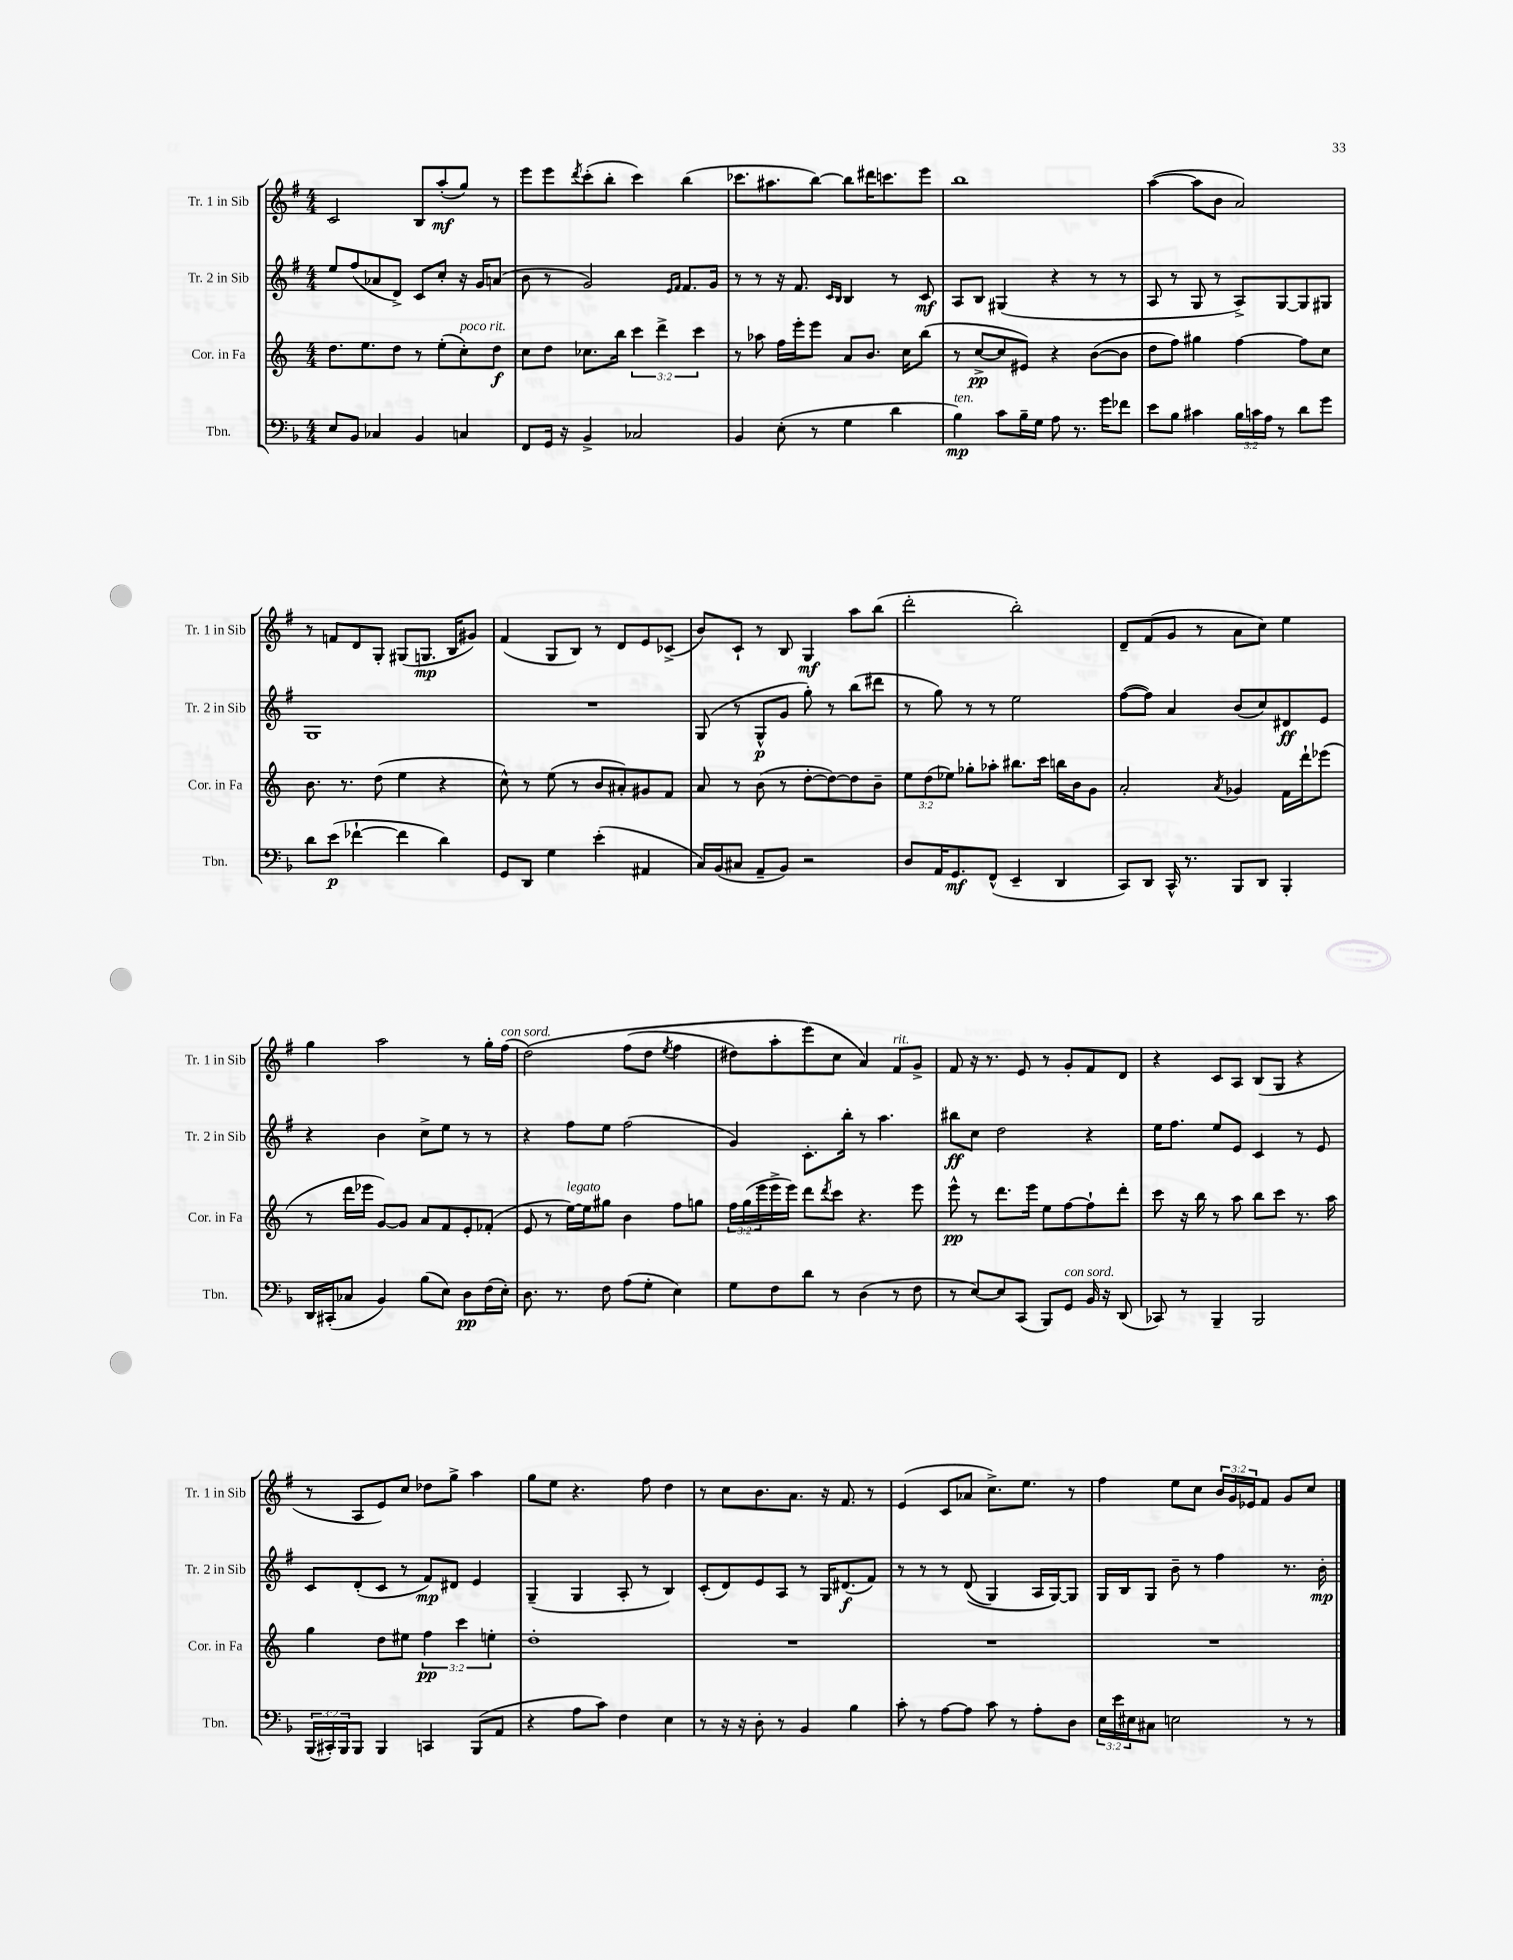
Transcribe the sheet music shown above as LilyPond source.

<<
\new StaffGroup <<
\new Staff = "s0" \with { instrumentName = "Tr. 1 in Sib" shortInstrumentName = "Tr. 1 in Sib" } {
    \clef treble \key g \major \numericTimeSignature \time 4/4 \override Staff.TupletNumber.text = #tuplet-number::calc-fraction-text
    c'2 b8 a''8-.\mf( g''8) r8 |
    e'''8 e'''8 \acciaccatura { d'''8 } c'''8-.( b''8-. c'''4) b''4( |
    ces'''8. ais''8. b''8~) b''8 dis'''16 c'''8. e'''8 |
    b''1 |
    a''4~( a''8 b'8 a'2) |
    r8 f'8 d'8 g8-. gis8( g8.\mp b16 gis'8) |
    fis'4( g8 b8) r8 d'8 e'8 ces'8->( |
    b'8) c'8-! r8 b8 g4\mf a''8 b''8( |
    d'''2-. b''2-.) |
    d'8-- fis'8( g'8 r8 a'8 c''8) e''4 |
    g''4 a''2 r8 g''16-. fis''16^\markup { \italic "con sord." }( |
    d''2)\( fis''8( d''8 \acciaccatura { e''8 } fis''4 |
    dis''8) a''8-. e'''8(\) c''8 a'4) fis'8^\markup { \italic "rit." } g'8-> |
    fis'8 r16 r8. e'8 r8 g'8-. fis'8 d'8 |
    r4 c'8 a8 b8( g8 r4 |
    r8 a8 e'8) c''8 des''8 g''8-> a''4 |
    g''8 e''8 r4. fis''8 d''4 |
    r8 c''8 b'8. a'8. r16 fis'8. r8 |
    e'4( c'8 aes'8 c''8.->) e''8. r8 |
    fis''4 e''8 c''8 \tuplet 3/2 { b'16 g'16 ees'16 } fis'8 g'8 c''8 \bar "|." |
}
\new Staff = "s1" \with { instrumentName = "Tr. 2 in Sib" shortInstrumentName = "Tr. 2 in Sib" } {
    \clef treble \key g \major \numericTimeSignature \time 4/4
    e''8 fis''8( aes'8 d'8->) c'8 c''8-. r16 g'16 a'8( |
    b'8 r8 g'2) \grace { e'16 fis'16 } fis'8. g'16 |
    r8 r8 r16 fis'8. \grace { c'16 b16 } b4 r8 c'8\mf |
    a8 b8 gis4( r4 r8 r8 |
    a8 r8 g8 r8 a8->) g8~ g8 gis8 |
    g1 |
    R1 |
    g8( r8 g8-^\p g'8 g''8-.) r8 b''8( dis'''8 |
    r8 g''8) r8 r8 e''2 |
    fis''8~( fis''8) a'4 b'8( c''8) dis'8\ff e'8 |
    r4 b'4 c''8-> e''8 r8 r8 |
    r4 fis''8 e''8 fis''2( |
    g'4) c'8.-. b''16-. r8 a''4. |
    bis''8\ff c''8 d''2 r4 |
    e''16 fis''8. e''8 e'8 c'4 r8 e'8 |
    c'8 d'8-.( c'8 r8 fis'8\mp) dis'8 e'4 |
    g4--( g4 a8-. r8 b4) |
    c'8-.( d'8) e'8 a8 r8 g16 dis'8.\f( fis'8) |
    r8 r8 r8 d'8(\( g4) a16 g16~\) g8 |
    g16 b16 g8 b'8-- r8 fis''4 r8. b'16-.\mp \bar "|." |
}
\new Staff = "s2" \with { instrumentName = "Cor. in Fa" shortInstrumentName = "Cor. in Fa" } {
    \clef treble \key c \major \numericTimeSignature \time 4/4 \override Staff.TupletNumber.text = #tuplet-number::calc-fraction-text
    d''8. e''8. d''8 r8 e''8-.( c''8-.^\markup { \italic "poco rit." }) d''8\f |
    c''8 d''8 ces''8. b''16 \tuplet 3/2 { c'''4 d'''4-> c'''4 } |
    r8 aes''8 f''16 e'''16-. e'''8 a'8 b'8. c''16 b''8( |
    r8 c''8~->\pp c''8 eis'8) r4 b'8~( b'8 |
    d''8 f''8) gis''4 f''4~ f''8 c''8 |
    b'8. r8. d''8( e''4 r4 |
    c''8-^) r8 e''8( r8 b'8 ais'8-.) gis'8 f'8 |
    a'8 r8 b'8( r8 d''8~-. d''8~) d''8 b'8-- |
    \tuplet 3/2 { e''8 d''8( ees''8) } ges''8-. aes''8-. bis''8. c'''16 b''16 b'16 g'8 |
    a'2-. \acciaccatura { a'8 } ges'4 f'16 d'''16-! ees'''8( |
    r8 d'''16 ees'''16 g'8~) g'8 a'8 f'8 e'8-. fes'8-.( |
    e'8 r8 e''16~^\markup { \italic "legato" }) e''16 gis''8 b'4 f''8 g''8 |
    \tuplet 3/2 { f''16 g''16( e'''16 } e'''16-> e'''16) d'''8 \acciaccatura { d'''8 } c'''8 r4. e'''8 |
    e'''8-^\pp r8 d'''8. e'''16 e''8 f''8~ f''8-! d'''8-. |
    c'''8 r16 b''16 r8 a''8 b''8 c'''8 r8. a''16 |
    g''4 d''8 eis''8 \tuplet 3/2 { f''4\pp c'''4 e''4-. } |
    d''1-. |
    R1 |
    R1 |
    R1 \bar "|." |
}
\new Staff = "s3" \with { instrumentName = "Tbn." shortInstrumentName = "Tbn." } {
    \clef bass \key f \major \numericTimeSignature \time 4/4 \override Staff.TupletNumber.text = #tuplet-number::calc-fraction-text
    e8 bes,8 ces4 bes,4 c4 |
    f,8 g,16 r16 bes,4-> ces2 |
    bes,4 e8-.( r8 g4 d'4 |
    bes4\mp^\markup { \italic "ten." }) c'8 bes16-- g16 a8 r8. g'16 fes'8 |
    e'8 bes8 cis'4 \tuplet 3/2 { bes16 c'16 a16 } r8 d'8 g'8 |
    d'8 e'8\p( fes'4~-! fes'4 d'4) |
    g,8 d,8 g4 e'4-.( ais,4 |
    c16) bes,16( cis8 a,8-- bes,8) r2 |
    d8 a,16 g,8.\mf f,8-^( e,4-- d,4 |
    c,8) d,8 c,16-^ r8. bes,,8 d,8 bes,,4-. |
    d,16 cis,16-.( ces8 bes,4) bes8( e8) d8\pp f16( e16-.) |
    d8. r8. f8 a8( g8-. e4) |
    g8 f8 d'8 r8 d4( r8 f8 |
    r8 e8~) e8 c,8( bes,,8) g,8^\markup { \italic "con sord." } bes,16 r16 d,8( |
    ces,8) r8 bes,,4-- bes,,2 |
    \tuplet 3/2 { bes,,16( cis,16-.) bes,,16 } bes,,8 bes,,4 c,4 bes,,8( a,8 |
    r4 a8 c'8) f4 e4 |
    r8 r16 r16 d8-. r8 bes,4 bes4 |
    c'8-. r8 a8~ a8 c'8 r8 a8-. d8 |
    \tuplet 3/2 { e16 e'16 eis16 } cis8 e2 r8 r8 \bar "|." |
}
>>
>>
\layout { \context { \Score \remove "Bar_number_engraver" } }
